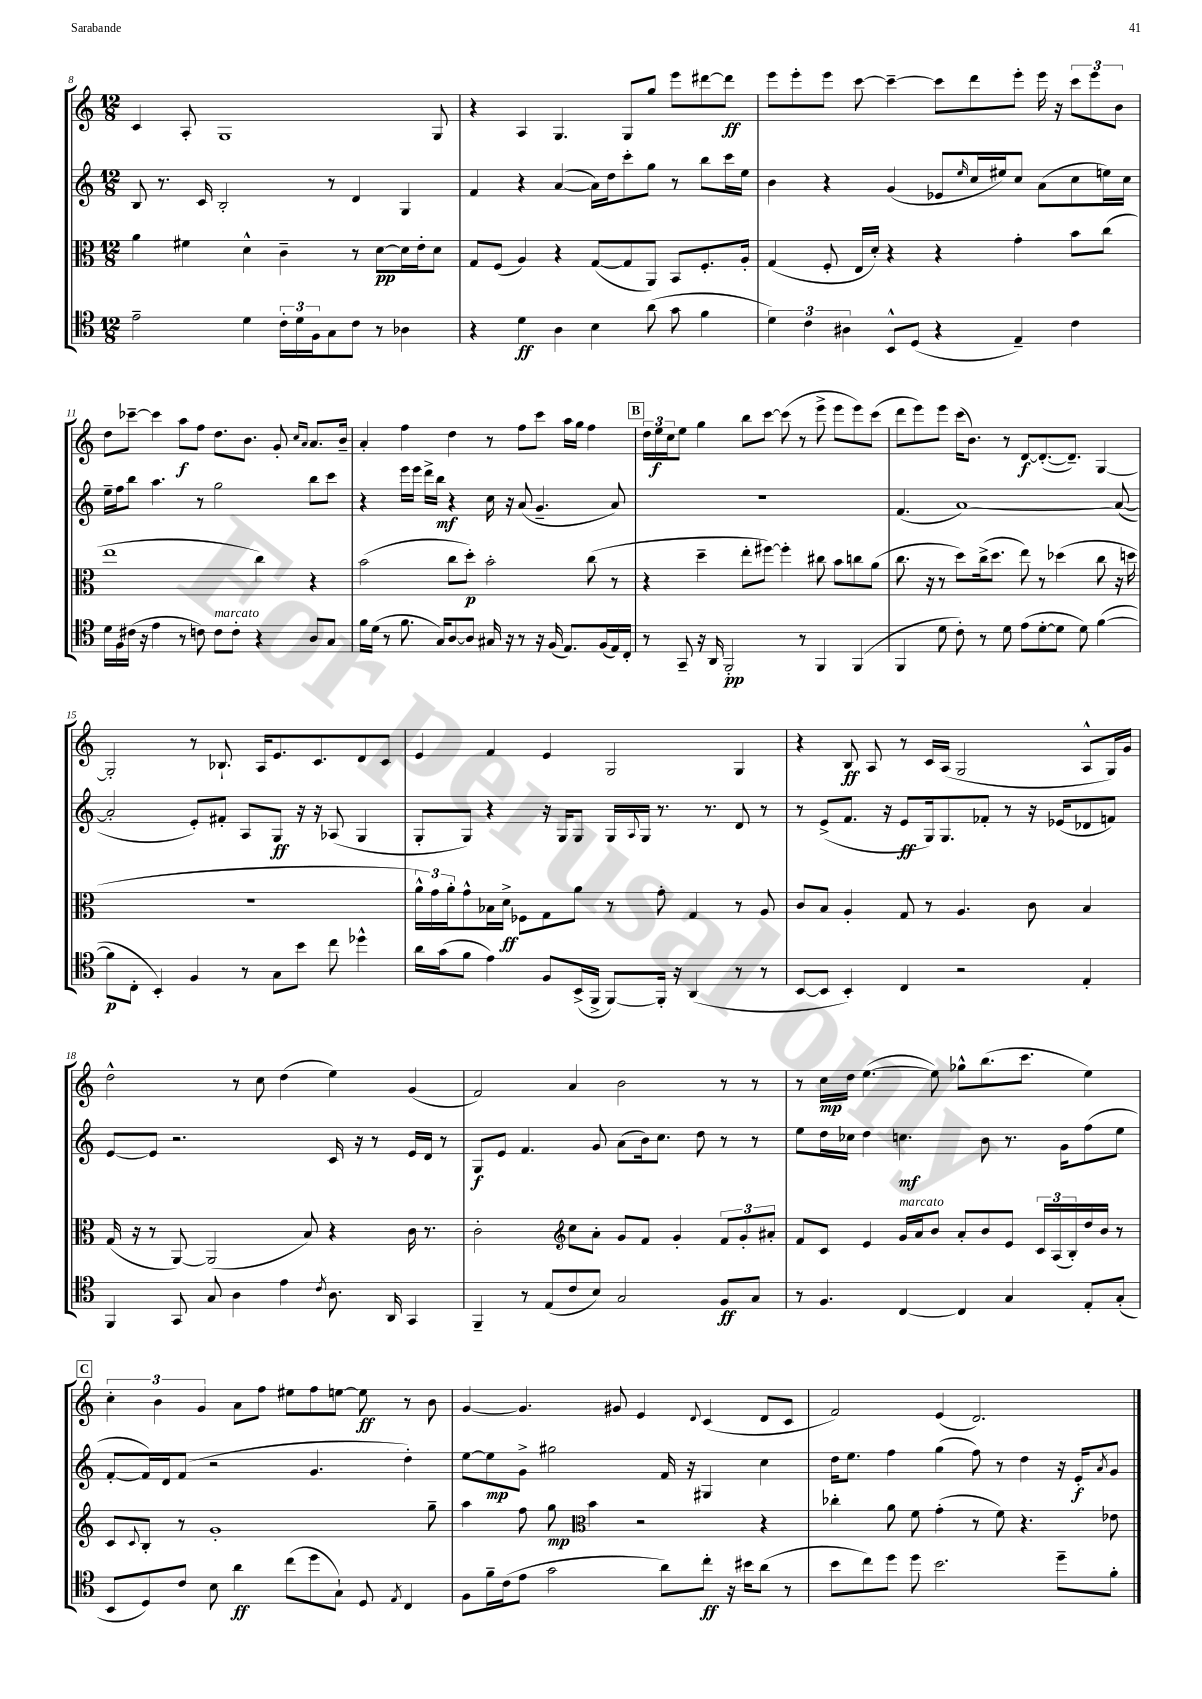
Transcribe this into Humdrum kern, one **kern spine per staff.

**kern	**dynam	**kern	**dynam	**kern	**dynam	**kern	**dynam
*part4	*part4	*part3	*part3	*part2	*part2	*part1	*part1
*staff4	*staff4	*staff3	*staff3	*staff2	*staff2	*staff1	*staff1
*clefC4	*	*clefC3	*	*clefG2	*	*clefG2	*
*k[]	*	*k[]	*	*k[]	*	*k[]	*
*M12/8	*	*M12/8	*	*M12/8	*	*M12/8	*
=8	=8	=8	=8	=8	=8	=8	=8
2e~\	.	4a\	.	8B/	.	4c/	.
.	.	.	.	8.r	.	.	.
.	.	4f#X\	.	.	.	8A'/	.
.	.	.	.	16c/	.	.	.
.	.	.	.	2B'/	.	1G	.
4d\	.	4d^^\	.	.	.	.	.
24c'\LL	.	4c~\	.	.	.	.	.
24d\	.	.	.	.	.	.	.
24F\J	.	.	.	.	.	.	.
8G\	.	.	.	8r	.	.	.
8c\J	.	8r	.	4d/	.	.	.
8r	.	[8d\L	pp	.	.	.	.
4A-X\	.	16d\L]	.	4G/	.	.	.
.	.	16e'\J	.	.	.	.	.
.	.	8d\J	.	.	.	8G/	.
=9	=9	=9	=9	=9	=9	=9	=9
4r	.	8G/L	.	4f/	.	4r	.
.	.	(8F/J	.	.	.	.	.
4d\	ff	4A/)	.	4r	.	4A/	.
4A\	.	4r	.	([4a/	.	4.G/	.
4B\	.	([8G/L	.	16a\LL])	.	.	.
.	.	.	.	16dd\J	.	.	.
.	.	8G/]	.	8ccc'\	.	8G/L	.
(8a\	.	8AA/J)	.	8gg\J	.	8gg/J	.
8g\	.	8BB/L	.	8r	.	8eee\L	.
4f\	.	8.F'/	.	8bb\L	.	[8ddd#X\	.
.	.	.	.	16ccc\L	.	8ddd#\J]	ff
.	.	16A'/Jk	.	16ee\JJ	.	.	.
=10	=10	=10	=10	=10	=10	=10	=10
6d\)	.	(4G/	.	4b\	.	8eee\L	.
.	.	.	.	.	.	8eee'\	.
6c\	.	.	.	.	.	.	.
.	.	8F'/	.	4r	.	8eee\J	.
6A#X\	.	.	.	.	.	.	.
.	.	16E/LL	.	.	.	[8ccc\	.
.	.	16d'/JJ)	.	.	.	.	.
8BB^^/L	.	4r	.	(4g/	.	4ccc~\_	.
(8D/J	.	.	.	.	.	.	.
4r	.	4r	.	8e-X/L	.	8ccc\L]	.
.	.	.	.	16qqee/	.	.	.
.	.	.	.	16cc/L	.	8ddd\	.
.	.	.	.	16ee#X/J)	.	.	.
4E~/)	.	4g'\	.	8cc/J	.	8eee'\J	.
.	.	.	.	(8a\L	.	16eee\	.
.	.	.	.	.	.	16r	.
4c\	.	8b\L	.	8cc\	.	12ccc\L	.
.	.	.	.	.	.	12eee\	.
.	.	(8cc\J	.	16een\L)	.	.	.
.	.	.	.	.	.	12b\J	.
.	.	.	.	16cc\JJ	.	.	.
!!LO:LB:g=z
=11	=11	=11	=11	=11	=11	=11	=11
16d\LL	.	1ee	.	16ee~\LL	.	8dd\L	.
16F\	.	.	.	16ff\J	.	.	.
(16c#X\JJ	.	.	.	8bb\J	.	[8ccc-X~\J	.
16r	.	.	.	.	.	.	.
4e\	.	.	.	4.aa\	.	4ccc-\]	.
8r	.	.	.	.	.	8aa\L	f
8cn\)	.	.	.	8r	.	8ff\J	.
!LO:TX:a:i:t=marcato	!	!	!	!	!	!	!
8c\L	.	.	.	2gg\	.	8.dd\L	.
8c'\J	.	.	.	.	.	.	.
.	.	.	.	.	.	8.b\J	.
4r	.	4cc\)	.	.	.	.	.
.	.	.	.	.	.	8g'/	.
.	.	.	.	.	.	16qqcc/LL	.
.	.	.	.	.	.	16qqa/JJ	.
8A/L	.	4r	.	8bb\L	.	8.a/L	.
8G/J	.	.	.	8ccc\J	.	.	.
.	.	.	.	.	.	16b~/Jk	.
=12	=12	=12	=12	=12	=12	=12	=12
16f\LL	.	(2b\	.	4r	.	4a'/	.
(16d\JJ	.	.	.	.	.	.	.
8r	.	.	.	.	.	.	.
8.f\	.	.	.	16eee\LL	.	4ff\	.
.	.	.	.	16eee\JJ	.	.	.
.	.	.	.	16ddd^\LL	.	.	.
16G/KL)	.	.	.	16bb\JJ	mf	.	.
[8A/	.	8cc\L	.	4r	.	4dd\	.
8A/J]	.	8dd'\J)	p	.	.	.	.
16G#X/	.	2b'\	.	16cc\	.	8r	.
16r	.	.	.	16r	.	.	.
8r	.	.	.	(8a/	.	8ff\L	.
16r	.	.	.	4.g~/	.	8ccc\J	.
(16F/	.	.	.	.	.	.	.
8.E/L)	.	.	.	.	.	16aa\LL	.
.	.	.	.	.	.	16gg\JJ	.
.	.	(8cc\	.	.	.	4ff\	.
(16F/L	.	.	.	.	.	.	.
16E/)	.	8r	.	8a/)	.	.	.
16C'/JJ	.	.	.	.	.	.	.
!!LO:REH:place=s1:t=B
=13	=13	=13	=13	=13	=13	=13	=13
8r	.	4r	.	1.r	.	24dd\LL	.
.	.	.	.	.	.	24ee\	f
.	.	.	.	.	.	24cc\J	.
8GG~/	.	.	.	.	.	8ee\J	.
16r	.	4dd~\	.	.	.	4gg\	.
16AA/	.	.	.	.	.	.	.
2FF'/	pp	.	.	.	.	.	.
.	.	8ee'\L	.	.	.	8bb\L	.
.	.	[8ff#X\J)	.	.	.	[8ccc\J	.
.	.	4ff#'\]	.	.	.	(8ccc\]	.
8r	.	.	.	.	.	8r	.
4FF/	.	8cc#X\	.	.	.	8eee^\	.
.	.	8b\L	.	.	.	8eee\L	.
(4FF/	.	8ccn\	.	.	.	8eee\)	.
.	.	(8a\J	.	.	.	(8ccc\J	.
=14	=14	=14	=14	=14	=14	=14	=14
4FF/	.	8.cc\	.	(4.f/	.	8ddd\L	.
.	.	.	.	.	.	8eee\)	.
.	.	16r	.	.	.	.	.
8d\	.	8r	.	.	.	8eee\J	.
8c'\)	.	8dd\L)	.	[1a)	.	(16ccc\KL	.
.	.	.	.	.	.	8.b\J)	.
8r	.	(16cc^\k	.	.	.	.	.
.	.	8.dd\J	.	.	.	.	.
8d\	.	.	.	.	.	8r	.
(8e\L	.	8ee\)	.	.	.	[8d/L	f
[8d'\	.	8r	.	.	.	(8.d'/_	.
8d\J]	.	(4dd-X\	.	.	.	.	.
.	.	.	.	.	.	8.d~/J])	.
8d\)	.	.	.	.	.	.	.
([4f\	.	8cc\	.	.	.	[4G/	.
.	.	16r	.	(8a/_	.	.	.
.	.	16ddn\	.	.	.	.	.
!!LO:LB:g=z
=15	=15	=15	=15	=15	=15	=15	=15
8f\L]	p	1.r	.	2a'/]	.	2G'/]	.
8C'\J	.	.	.	.	.	.	.
4BB'/)	.	.	.	.	.	.	.
4F/	.	.	.	8e'/L)	.	8r	.
.	.	.	.	8f#X'/J	.	8.B-X`/	.
8r	.	.	.	8A/L	.	.	.
.	.	.	.	.	.	16A/KL	.
8G\L	.	.	.	8G/J	ff	8.e/	.
8b\J	.	.	.	16r	.	.	.
.	.	.	.	16r	.	8.c/	.
8cc\	.	.	.	(8A-X/	.	.	.
4dd-X^^\	.	.	.	4G/	.	8d/	.
.	.	.	.	.	.	8c/J	.
=16	=16	=16	=16	=16	=16	=16	=16
16a\LL	.	24a^^\LL)	.	8G'/L	.	4e/	.
.	.	24g\	.	.	.	.	.
(16g\J	.	.	.	.	.	.	.
.	.	24a'\J	.	.	.	.	.
8f\J	.	8g^^\	.	8G/J)	.	.	.
4e\)	.	16B-X\L	.	4r	.	4f/	.
.	.	16d^\JJ	ff	.	.	.	.
.	.	8F-X\L	.	.	.	.	.
8F/L	.	8G\	.	16r	.	4e/	.
.	.	.	.	16G/KL	.	.	.
(16BB^/L	.	8a\J	.	8G/J	.	.	.
16FF^/JJ	.	.	.	.	.	.	.
[8FF/L)	.	8r	.	16G/LL	.	2G/	.
.	.	.	.	8qqA/	.	.	.
.	.	.	.	16G/JJ	.	.	.
16FF'/Jk]	.	8g'\	.	8.r	.	.	.
16r	.	.	.	.	.	.	.
(4AA/	.	4G/	.	.	.	.	.
.	.	.	.	8.r	.	.	.
8r	.	8r	.	8d/	.	4G/	.
8r	.	8A/	.	8r	.	.	.
=17	=17	=17	=17	=17	=17	=17	=17
[8BB/L	.	8c/L	.	8r	.	4r	.
8BB/J]	.	8B/J	.	(8e^/L	.	.	.
4BB'/)	.	4A'/	.	8.f/J	.	8B/	ff
.	.	.	.	.	.	8A/	.
.	.	.	.	16r	.	.	.
4C/	.	8G/	.	8e/L	ff	8r	.
.	.	8r	.	16G/k)	.	16c/LL	.
.	.	.	.	8.G/	.	(16A/JJ	.
2r	.	4.A/	.	.	.	2G/	.
.	.	.	.	8f-X'/J	.	.	.
.	.	.	.	8r	.	.	.
.	.	8c\	.	16r	.	.	.
.	.	.	.	(16e-X/KL	.	.	.
4E'/	.	4B/	.	8d-X/	.	8A^^/L	.
.	.	.	.	8fn/J)	.	16G/L)	.
.	.	.	.	.	.	16g/JJ	.
!!LO:LB:g=z
=18	=18	=18	=18	=18	=18	=18	=18
4FF/	.	(16G/	.	[8e/L	.	2dd^^\	.
.	.	16r	.	.	.	.	.
.	.	8r	.	8e/J]	.	.	.
8GG/	.	[8AA/)	.	2.r	.	.	.
8G/	.	(2AA/]	.	.	.	.	.
4A\	.	.	.	.	.	8r	.
.	.	.	.	.	.	8cc\	.
4e\	.	.	.	.	.	(4dd\	.
.	.	8B/)	.	.	.	.	.
8qc/	.	.	.	.	.	.	.
8.A\	.	4r	.	16c/	.	4ee\)	.
.	.	.	.	16r	.	.	.
.	.	.	.	8r	.	.	.
16AA/	.	.	.	.	.	.	.
4GG/	.	16c\	.	16e/LL	.	(4g/	.
.	.	8.r	.	16d/JJ	.	.	.
.	.	.	.	8r	.	.	.
=19	=19	=19	=19	=19	=19	=19	=19
4FF~/	.	2c'\	.	8G/L	f	2f/)	.
.	.	.	.	8e/J	.	.	.
8r	.	.	.	4.f/	.	.	.
(8E/L	.	.	.	.	.	.	.
*	*	*clefG2	*	*	*	*	*
8c/	.	8cc\L	.	.	.	4a/	.
8B/J)	.	8a'\J	.	8g/	.	.	.
2G/	.	8g/L	.	(8a\L	.	2b\	.
.	.	8f/J	.	16b\k)	.	.	.
.	.	.	.	8.cc\J	.	.	.
.	.	4g'/	.	.	.	.	.
.	.	.	.	8dd\	.	.	.
8F/L	ff	12f/L	.	8r	.	8r	.
.	.	12g'/	.	.	.	.	.
8G/J	.	.	.	8r	.	8r	.
.	.	12a#X'/J	.	.	.	.	.
=20	=20	=20	=20	=20	=20	=20	=20
8r	.	8f/L	.	8ee\L	.	8r	.
4.F/	.	8c/J	.	16dd\L	.	16cc\LL	mp
.	.	.	.	16cc-X\JJ	.	16dd\JJ	.
.	.	4e/	.	4dd\	.	([4.ee\	.
!	!	!LO:TX:a:i:t=marcato	!	!	!	!	!
[4C/	.	16g/LL	.	4.ccn\	mf	.	.
.	.	16a/J	.	.	.	.	.
.	.	8b/J	.	.	.	8ee\])	.
4C/]	.	8a'/L	.	.	.	8gg-X^^\L	.
.	.	8b/	.	8b\	.	(8.bb\	.
4G/	.	8e/J	.	8.r	.	.	.
.	.	.	.	.	.	8.ccc\J	.
.	.	24c/LL	.	.	.	.	.
.	.	(24A/	.	.	.	.	.
.	.	.	.	16g\KL	.	.	.
.	.	24B'/)	.	.	.	.	.
8E'/L	.	16dd/	.	(8ff\	.	4ee\)	.
.	.	16b/JJ	.	.	.	.	.
(8G'/J	.	8r	.	8ee\J	.	.	.
!!LO:LB:g=z
!!LO:REH:place=s1:t=C
=21	=21	=21	=21	=21	=21	=21	=21
8BB/L	.	8c/L	.	[8f'/L	.	6cc'\	.
.	.	8qqc/	.	.	.	.	.
8D/)	.	8B'/J	.	16f/L])	.	.	.
.	.	.	.	.	.	6b\	.
.	.	.	.	16d/J	.	.	.
8c/J	.	8r	.	(8f/J	.	.	.
.	.	.	.	.	.	6g/	.
8B\	.	1g'	.	2r	.	.	.
4a\	ff	.	.	.	.	8a\L	.
.	.	.	.	.	.	8ff\J	.
(8cc\L	.	.	.	.	.	8ee#X\L	.
8dd\	.	.	.	4.g/	.	8ff\	.
8G`\J)	.	.	.	.	.	[8een\J	.
8D/	.	.	.	.	.	8ee\]	ff
8qE/	.	.	.	.	.	.	.
4C/	.	.	.	4dd'\)	.	8r	.
.	.	8gg~\	.	.	.	8b\	.
=22	=22	=22	=22	=22	=22	=22	=22
8F\L	.	4aa\	.	[8ee\L	.	[4g/	.
16f~\L	.	.	.	8ee\]	mp	.	.
(16c\J	.	.	.	.	.	.	.
8e\J	.	8ff\	.	8g^\J	.	4.g/]	.
2g\	.	8gg\	mp	2gg#X\	.	.	.
*	*	*clefC3	*	*	*	*	*
.	.	4b\	.	.	.	.	.
.	.	.	.	.	.	8g#X/	.
.	.	2r	.	.	.	4e/	.
8a\L)	.	.	.	16f/	.	.	.
.	.	.	.	16r	.	.	.
.	.	.	.	.	.	8qqd/	.
8cc'\J	ff	.	.	4G#X/	.	(4c/	.
16r	.	.	.	.	.	.	.
16b#X\KL	.	.	.	.	.	.	.
(8a\J	.	4r	.	4cc\	.	8d/L	.
8r	.	.	.	.	.	8c/J	.
=23	=23	=23	=23	=23	=23	=23	=23
8b\L	.	4cc-X'\	.	16dd\KL	.	2f/)	.
.	.	.	.	8.ee\J	.	.	.
8cc\)	.	.	.	.	.	.	.
8dd\J	.	8a\	.	4ff\	.	.	.
8dd\	.	8f\	.	.	.	.	.
2.b\	.	(4g'\	.	(4gg\	.	(4e/	.
.	.	8r	.	8ff\)	.	2.d/)	.
.	.	8f\)	.	8r	.	.	.
.	.	4.r	.	4dd\	.	.	.
8dd~\L	.	.	.	16r	.	.	.
.	.	.	.	16e'/KL	f	.	.
.	.	.	.	8qa/	.	.	.
8f'\J	.	8e-X\	.	8g/J	.	.	.
==	==	==	==	==	==	==	==
*-	*-	*-	*-	*-	*-	*-	*-
